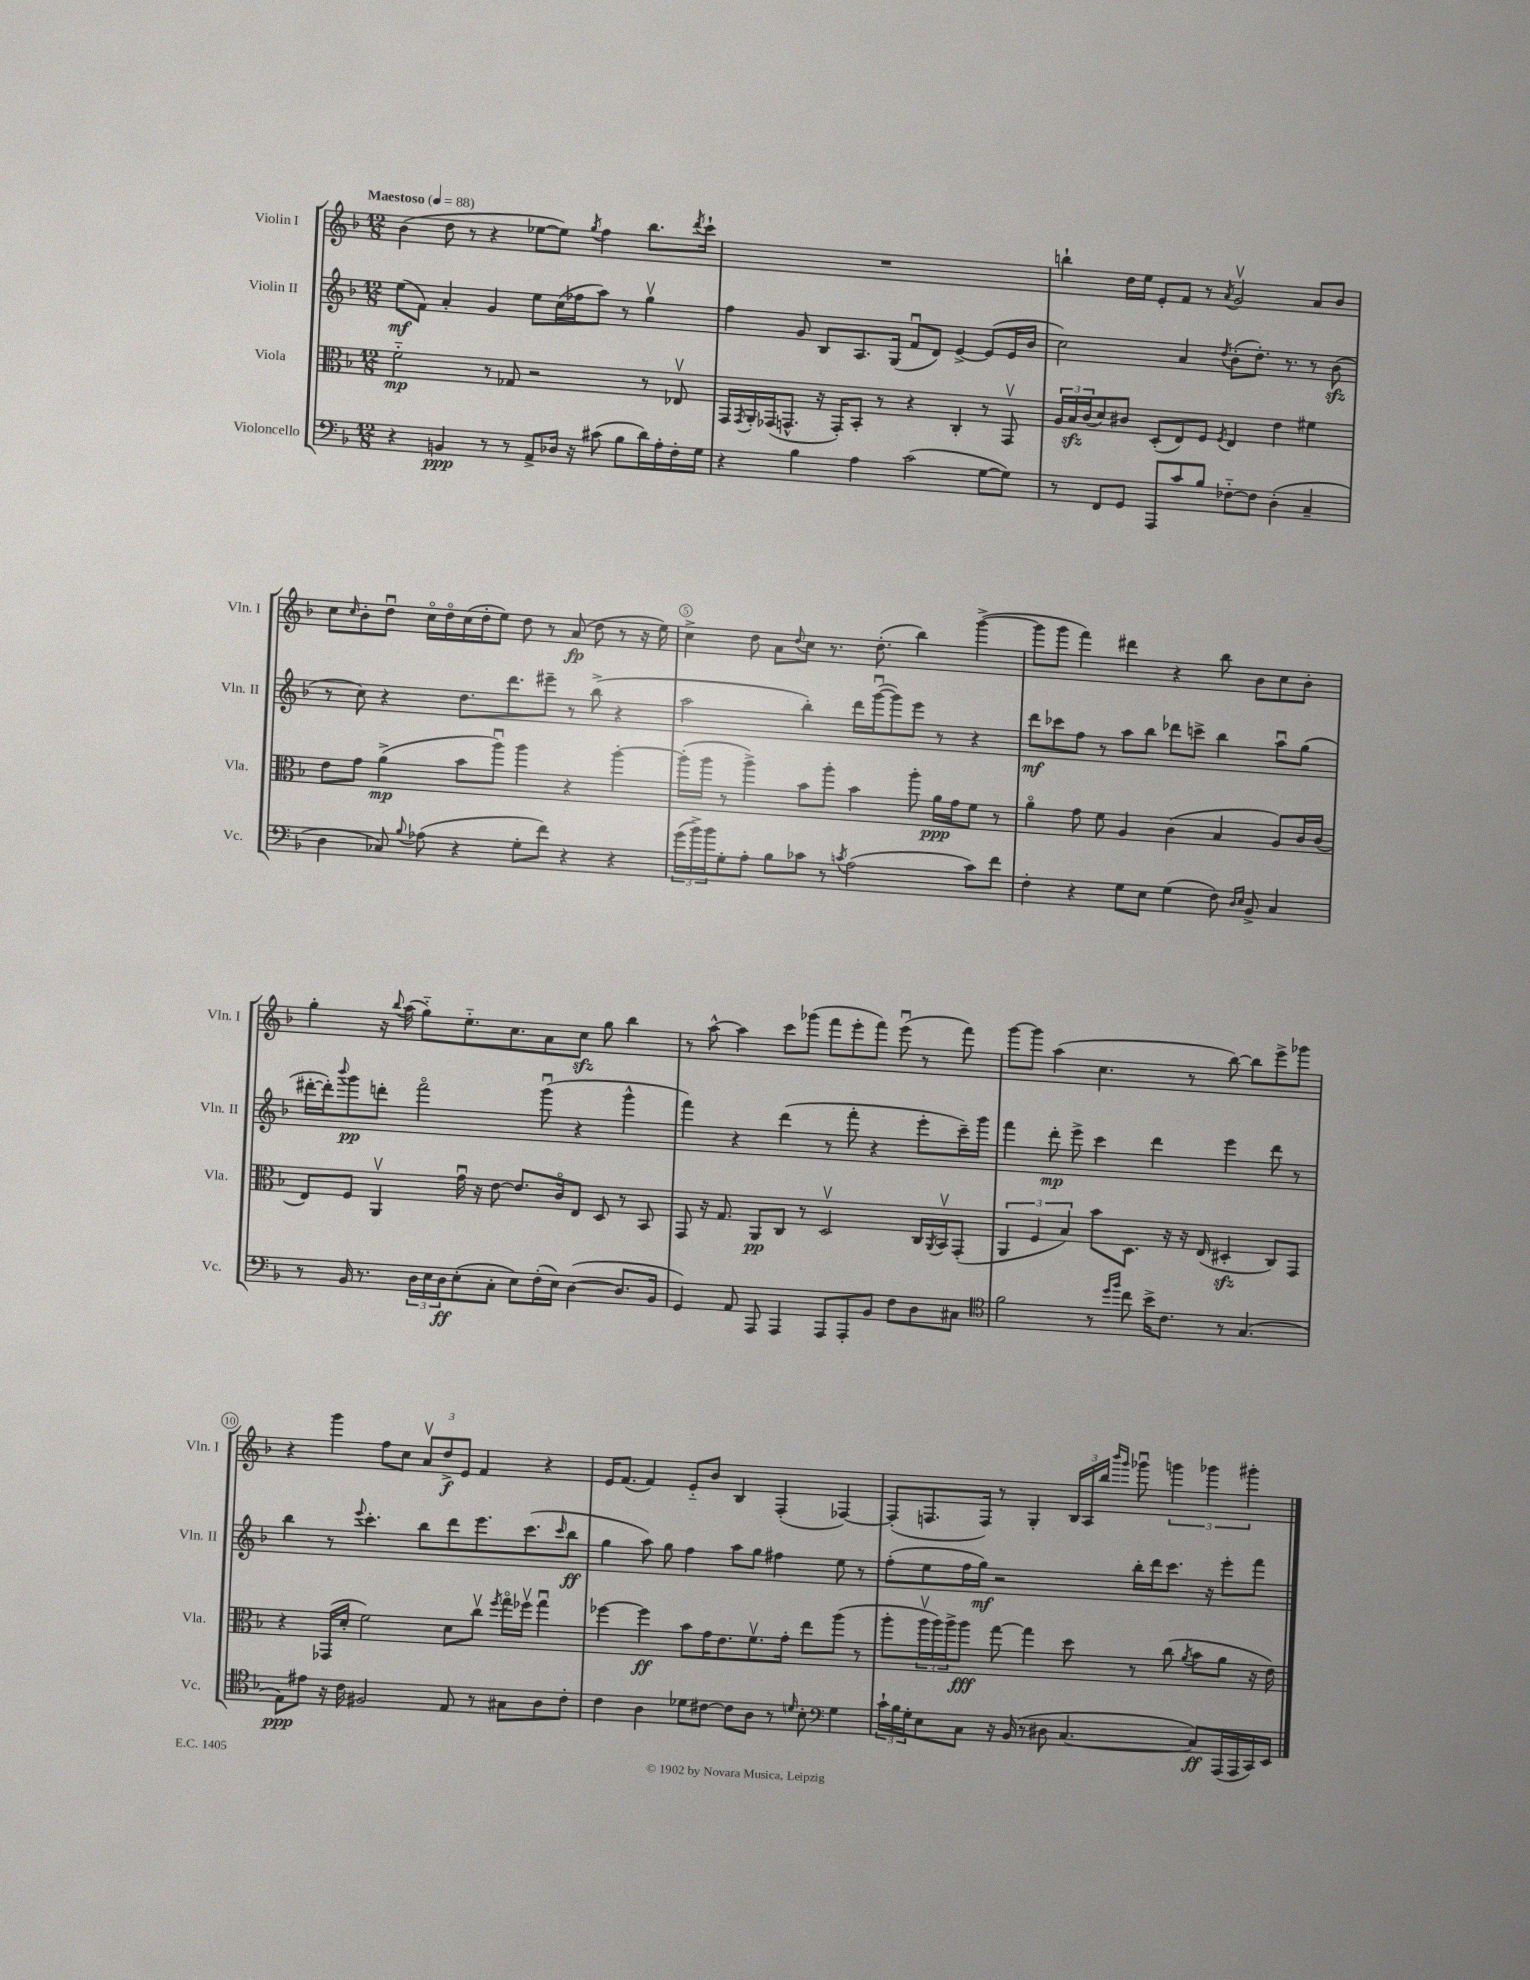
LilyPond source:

<<
\new StaffGroup <<
\new Staff = "s0" \with { instrumentName = "Violin I" shortInstrumentName = "Vln. I" } {
    \clef treble \key f \major \numericTimeSignature \time 12/8 \tempo "Maestoso" 4 = 88
    bes'4( d''8 r8 r4 ees''8~ ees''8) \acciaccatura { g''8 } f''4 bes''8. \acciaccatura { d'''8 } c'''16-! |
    R1. |
    b''4-! d''16 e''16 e'8-. f'8 r8 \acciaccatura { a'8 } g'2\upbow a'8 bes'8 |
    c''8 \grace { c''16 } bes'8-. d''8\downbow c''16\flageolet d''16\flageolet c''16( d''16-. e''8) d''8 r8 a'8\fp( d''8 r8 r16 e''16) |
    c''4-> d''8 a'8 \appoggiatura { d''8 } c''8 r8. d''8.-.( bes''4) g'''4~->( |
    g'''8 g'''8 f'''4) dis'''4 r4 bes''8 bes'8 c''8 bes'8-. |
    g''4-. r16 \appoggiatura { bes''8 } a''16( g''8-_) e''8.-_ c''8. a'8 c''8\sfz g''8 bes''4 |
    r8 a''8~-^ a''4 c'''8 ges'''8( f'''8 e'''8-. f'''8) e'''8\downbow( r8 f'''8) |
    g'''8~ g'''8 a''4( c''4. r8 bes''8~) bes''8 e'''8-> ges'''8 |
    r4 g'''4 f''8 c''8 \tuplet 3/2 { a'8\upbow d''8->\f e'8 } f'4 r4 |
    e'16 f'8.( f'4) e'8-_ bes'8 bes4 f4-.( fes4~) |
    fes8-.( f8. f16) r8 g4-. \tuplet 3/2 { bes16 a16 bes''16 } \grace { bes'''16 g'''16 } ges'''8\downbow \tuplet 3/2 { g'''4 ges'''4 gis'''4-. } \bar "|." |
}
\new Staff = "s1" \with { instrumentName = "Violin II" shortInstrumentName = "Vln. II" } {
    \clef treble \key f \major \numericTimeSignature \time 12/8
    e''8\mf( f'8) a'4-. g'4 e''8 c''16( fes''16 a''8) r8 g''4\upbow |
    f''4 g'8 bes8 a8. g16( f'8\downbow d'8) e'4~-> e'8( e'16 bes'16 |
    c''2) a'4 \acciaccatura { d''8 } bes'8-.( d''8.-.) r8. r8 bes'8\sfz( |
    r8 c''8) r4 d''8. d'''8. eis'''8-- r8 bes''8->( r4 |
    a''2 bes''4-.) d'''16 g'''16~\downbow( g'''8) e'''8 r8 r4 |
    d'''8\mf ces'''8 f''8 r8 a''8 bes''8 des'''8 c'''8-> bes''4 a''8\downbow g''8( |
    dis'''16~-. dis'''16-.) \appoggiatura { bes'''8 } g'''8\pp d'''8-. f'''2\flageolet g'''8\downbow( r4 g'''4-^ |
    f'''4) r4 d'''4( r8 f'''8-. r4 e'''8-. c'''16--) g'''16 |
    f'''4 d'''8-.\mp e'''8-> c'''4 d'''4 e'''4 d'''8 r8 |
    bes''4 r8 \appoggiatura { e'''8 } c'''4.-. bes''8 d'''8 e'''8. c'''8.( \grace { c'''16 } bes''8\ff |
    g''4 a''8) g''8 f''4 a''8 g''8 fis''4 e''8 r8 |
    f''8-.( e''8 f''16 g''16\mf) r2 bes''16-. d'''16 c'''8. r16 e'''8-. f'''8 \bar "|." |
}
\new Staff = "s2" \with { instrumentName = "Viola" shortInstrumentName = "Vla." } {
    \clef alto \key f \major \numericTimeSignature \time 12/8
    f'2-_\mp r8 ges8 r2 r8 ees8\upbow |
    g,16 \acciaccatura { g,8 } a,16-. ges,16( g,8.-^ r16 g,16-.) bes,8-. r8 r4 c4-. r8 g,8\upbow |
    \tuplet 3/2 { a16 bes16\sfz c'16( } d'8) cis'8 d8-.( e8) f8 \acciaccatura { f8 } e4 e'4 fis'4 |
    e'8 g'8 a'4->\mp( bes'8 a''8\downbow) a''4 r4 a''4~-. |
    a''16-.( a''16 r8 a''4->) bes'8 a''8-. bes'4 a''8-. a'16\ppp g'16 f'8 r8 |
    a'4\flageolet g'8 f'8 a4 c'4( bes4 a8) c'16 c'16( |
    e8) f8 a,4\upbow g'16\downbow r16 e'8~ e'8. c'16\flageolet e8 d8 r8 bes,8 |
    g,8 r16 g8. a,8\pp c8 r8 d2\upbow c16 \acciaccatura { a,8 } bes,16\upbow g,8-.( |
    \tuplet 3/2 { a,4 f4 bes4) } bes'8 d8. r16 r16 e16( dis4-.\sfz c8) g,8 |
    r4 ges,16( d'16-. f'2) d'8 c''8\upbow \acciaccatura { f''8 } g''16\flageolet fes''16\upbow g''4\downbow |
    fes''4~ fes''4\ff bes'8 g'16 e'8. f'8.\upbow g'16-. e''8 a''8( r8 |
    a''8-. \tuplet 3/2 { a''16\upbow a''16) a''16-> } a''8\fff g''8~ g''4 d''8 r8 c''8( \acciaccatura { a'8 } bes'8 a'8 r16 e'16) \bar "|." |
}
\new Staff = "s3" \with { instrumentName = "Violoncello" shortInstrumentName = "Vc." } {
    \clef bass \key f \major \numericTimeSignature \time 12/8
    r4 b,4\ppp r8 r8 a,8-> des16 r16 cis'8( bes8 d'16) a16-. f16-. g16 |
    r4 bes4 a4 c'2( g8~ g8) |
    r8 f,8 g,8 a,,8 c'8 bes8 fes8~-_ fes8 d4-.( c4-- |
    d4 ces8) \appoggiatura { bes8 } aes8( r4 g8-. f'8) r4 r4 |
    \tuplet 3/2 { g'16( bes'16->) bes'16 } g8-. a8-. bes8 ces'8 r8 \acciaccatura { c'8 } a2( c'8) f'8 |
    f4-. r4 g8 e8 g4( f8) \grace { d16 e16 } bes,8-> c4 |
    r8 bes,16 r8. \tuplet 3/2 { d16 e16 d16\ff } e8-.( c8-. e8) f16-.( e16) d4~( d8. bes,16 |
    g,4) a,8 a,,8 a,,4 a,,8 a,,8-. bes,8 f8 d8 cis8 |
    \clef tenor f'2 r8 \grace { d''16 f''16 } c''8 bes'16-> c'8. r8 g4.( |
    e8\ppp) eis'8 r16 c'16 fis2 e8 r8 gis8 a8 c'8-. |
    c'4 a4 des'8 cis'8~ cis'8 a8 r8 \grace { d'16 } bes8-. \clef bass g4 |
    \tuplet 3/2 { c'16-! bes16 g16-. } e8 c8 r16 bes,16( r8 dis8 c4.~ c8\ff) a,,16( a,,16 c,16) e,16 \bar "|." |
}
>>
>>
\layout { \context { \Score \override BarNumber.break-visibility = ##(#f #t #t) barNumberVisibility = #(every-nth-bar-number-visible 5) \override BarNumber.stencil = #(make-stencil-circler 0.1 0.3 ly:text-interface::print) } }
